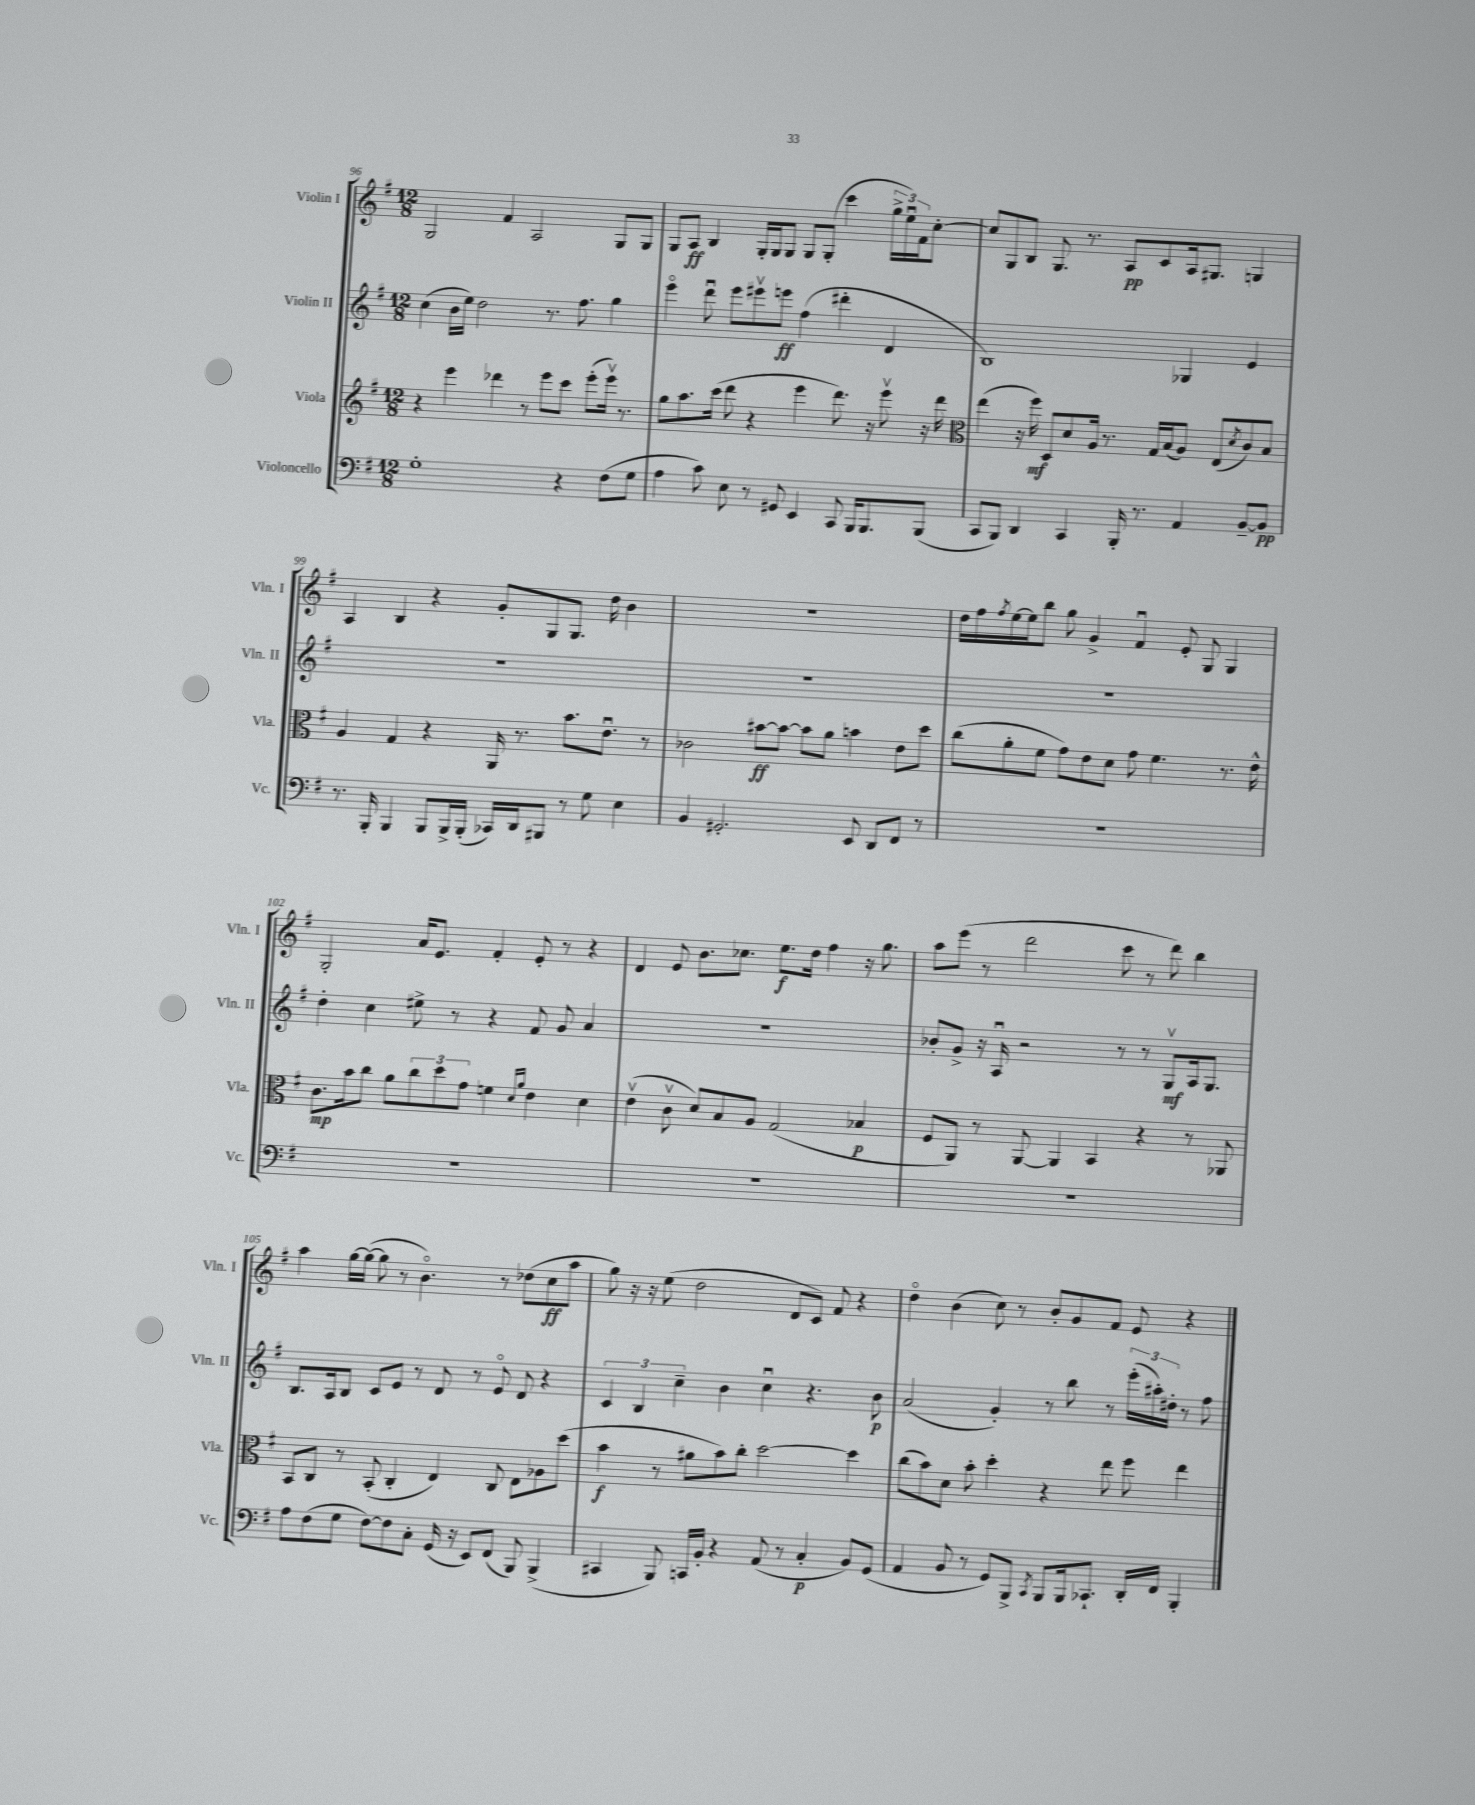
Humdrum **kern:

**kern	**kern	**kern	**kern
*staff4	*staff3	*staff2	*staff1
*clefF4	*clefG2	*clefG2	*clefG2
*k[f#]	*k[f#]	*k[f#]	*k[f#]
*M12/8	*M12/8	*M12/8	*M12/8
1G'	4r	(4cc	2G
.	4eee	16b	.
.	.	16ee)	.
.	.	2dd	.
.	4ddd-	.	4f#
.	8r	.	2A
.	8eee	8.r	.
4r	8ccc	.	.
.	.	8.ff#	.
.	(8eee'	.	.
(8F#	16eeev)	4gg	8G
.	8.r	.	.
8G	.	.	8G
=	=	=	=
4A	8gg	4eeeo	8G
.	8.aa	.	8A
8c)	.	8dddu	4B
.	(16ccc	.	.
8E	8ddd	8eee	.
8r	4r	8eee#v	16G'
.	.	.	16G
8GG#	.	8eee	8G
4EE	4eee	(4ff#	8G
.	.	.	(8G'
8CC	8.ddd)	4ddd#'	4ccc
16BBB	.	.	.
8.BBB	16r	.	.
.	8eeev	4d	24gg^
.	.	.	24eeu)
.	.	.	24f#
(8BBB	16r	.	[8cc'
.	16ddd	.	.
=	=	=	=
*	*clefC3	*	*
8CC	(4ee	1B)	8cc]
8BBB)	.	.	8G
4DD	16r	.	8B
.	16ff#)	.	.
.	8D	.	8.G
4CC	8d	.	.
.	.	.	8.r
.	16A	.	.
.	8.r	.	.
16BBB'	.	.	8A
8.r	.	.	.
.	16G	.	8c
.	(16B	.	.
4AA	8A)	4G-	16A
.	.	.	8.G#
.	(8E	.	.
.	8qd	.	.
[8BB~	8c)	4e	4G
8BB]	8B	.	.
=	=	=	=
8.r	4A	1.r	4A
16BBB'	.	.	.
4BBB	4G	.	4B
8BBB	4r	.	4r
16BBB^	.	.	.
(16BBB'	.	.	.
16CC-)	16AA	.	8g'
16DD	8.r	.	.
8BBB#	.	.	8G
8r	8.b	.	8.G
8G	.	.	.
.	8.eu	.	16dd
4E	.	.	4b
.	8r	.	.
=	=	=	=
4BB	2c-	1.r	1.r
2.GG#'	.	.	.
.	[8b#	.	.
.	8b#_	.	.
.	8b#]	.	.
.	8a	.	.
8EE	4b	.	.
8DD	.	.	.
8FF#	8e	.	.
8r	8dd	.	.
=	=	=	=
1.r	(8cc	1.r	16dd
.	.	.	16ff#
.	.	.	8qff#
.	8a'	.	[16ee
.	.	.	16ee]
.	8f#	.	8bb
.	8g)	.	8gg
.	8e	.	4g^
.	8d	.	.
.	8g	.	4f#u
.	4.f#	.	.
.	.	.	8e'
.	.	.	8G
.	8.r	.	4G
.	16e^^	.	.
=	=	=	=
1.r	8.c	4dd'	2G'
.	16b	.	.
.	8cc	4cc	.
.	8a	.	.
.	12cc	8ee#^	16a
.	.	.	8.e
.	12dd	.	.
.	.	8r	.
.	12g	.	.
.	4f	4r	4f#'
.	16qqd	.	.
.	16qqa	.	.
.	4e	8f#	8e'
.	.	8g	8r
.	4d	4a	4r
=	=	=	=
1.r	(4ev	1.r	4d
.	8cv	.	8e
.	8d)	.	8.b
.	8B	.	.
.	.	.	8.cc-
.	8A	.	.
.	(2G	.	8.ee
.	.	.	16dd
.	.	.	4ff#
.	4B-	.	16r
.	.	.	8.gg
=	=	=	=
1.r	8F#	8b-'	8aa
.	8AA)	8g^	(8eee
.	8r	16r	8r
.	.	16Au	.
.	[8AA	2r	2ddd
.	4AA]	.	.
.	4BB	.	.
.	.	8r	8ccc
.	4r	8r	8r
.	.	8Gv	8ddd)
.	8r	16A	4bb
.	.	8.G	.
.	8AA-	.	.
=	=	=	=
8A	8BB	8.B	4aa
(8F#	8C	.	.
.	.	16A	.
8G	8r	8B	[16gg
.	.	.	(16gg_
[8F#)	(8BB'	8c	8gg]
8F#]	4C'	8e	8r
8C'	.	8r	4.bo)
(16GG	4E)	8d	.
16r	.	.	.
8EE)	.	8r	.
(8FF#	8C	8eo	8r
8BBB)	8E	8d	(8dd-
(4BBB^	8A-	4r	8cc
.	(8dd	.	8aa
=	=	=	=
4CC#	4b	6c	8gg)
.	.	.	16r
.	.	6B	.
.	.	.	16r
8BBB)	8r	.	(8ee
.	.	6cc~	.
16CC	8a#	.	2dd
16BB'	.	.	.
4r	8b)	4b	.
.	8cc'	.	.
(8AA	[2dd	4ccu	.
8r	.	.	8d
4C'	.	4.r	8c)
.	.	.	8f#
8BB)	4dd]	.	4r
(8GG	.	8b	.
=	=	=	=
4AA	(8cc	(2a	4ddo
.	8b)	.	.
8BB	8d	.	(4b
8r	8b'	.	.
8GG)	4dd'	4g')	8cc)
8BBB^	.	.	8r
8qCC	.	.	.
8BBB	4r	8r	8b'
16BBB	.	8bb	8g
8.CC-`	.	.	.
.	8ee	8r	8f#
16DD'	8ff#	(24eee'	8e
.	.	24aa#')	.
16FF#	.	.	.
.	.	24dd#'	.
4BBB'	4ee	8r	4r
.	.	8ff#	.
==	==	==	==
*-	*-	*-	*-
